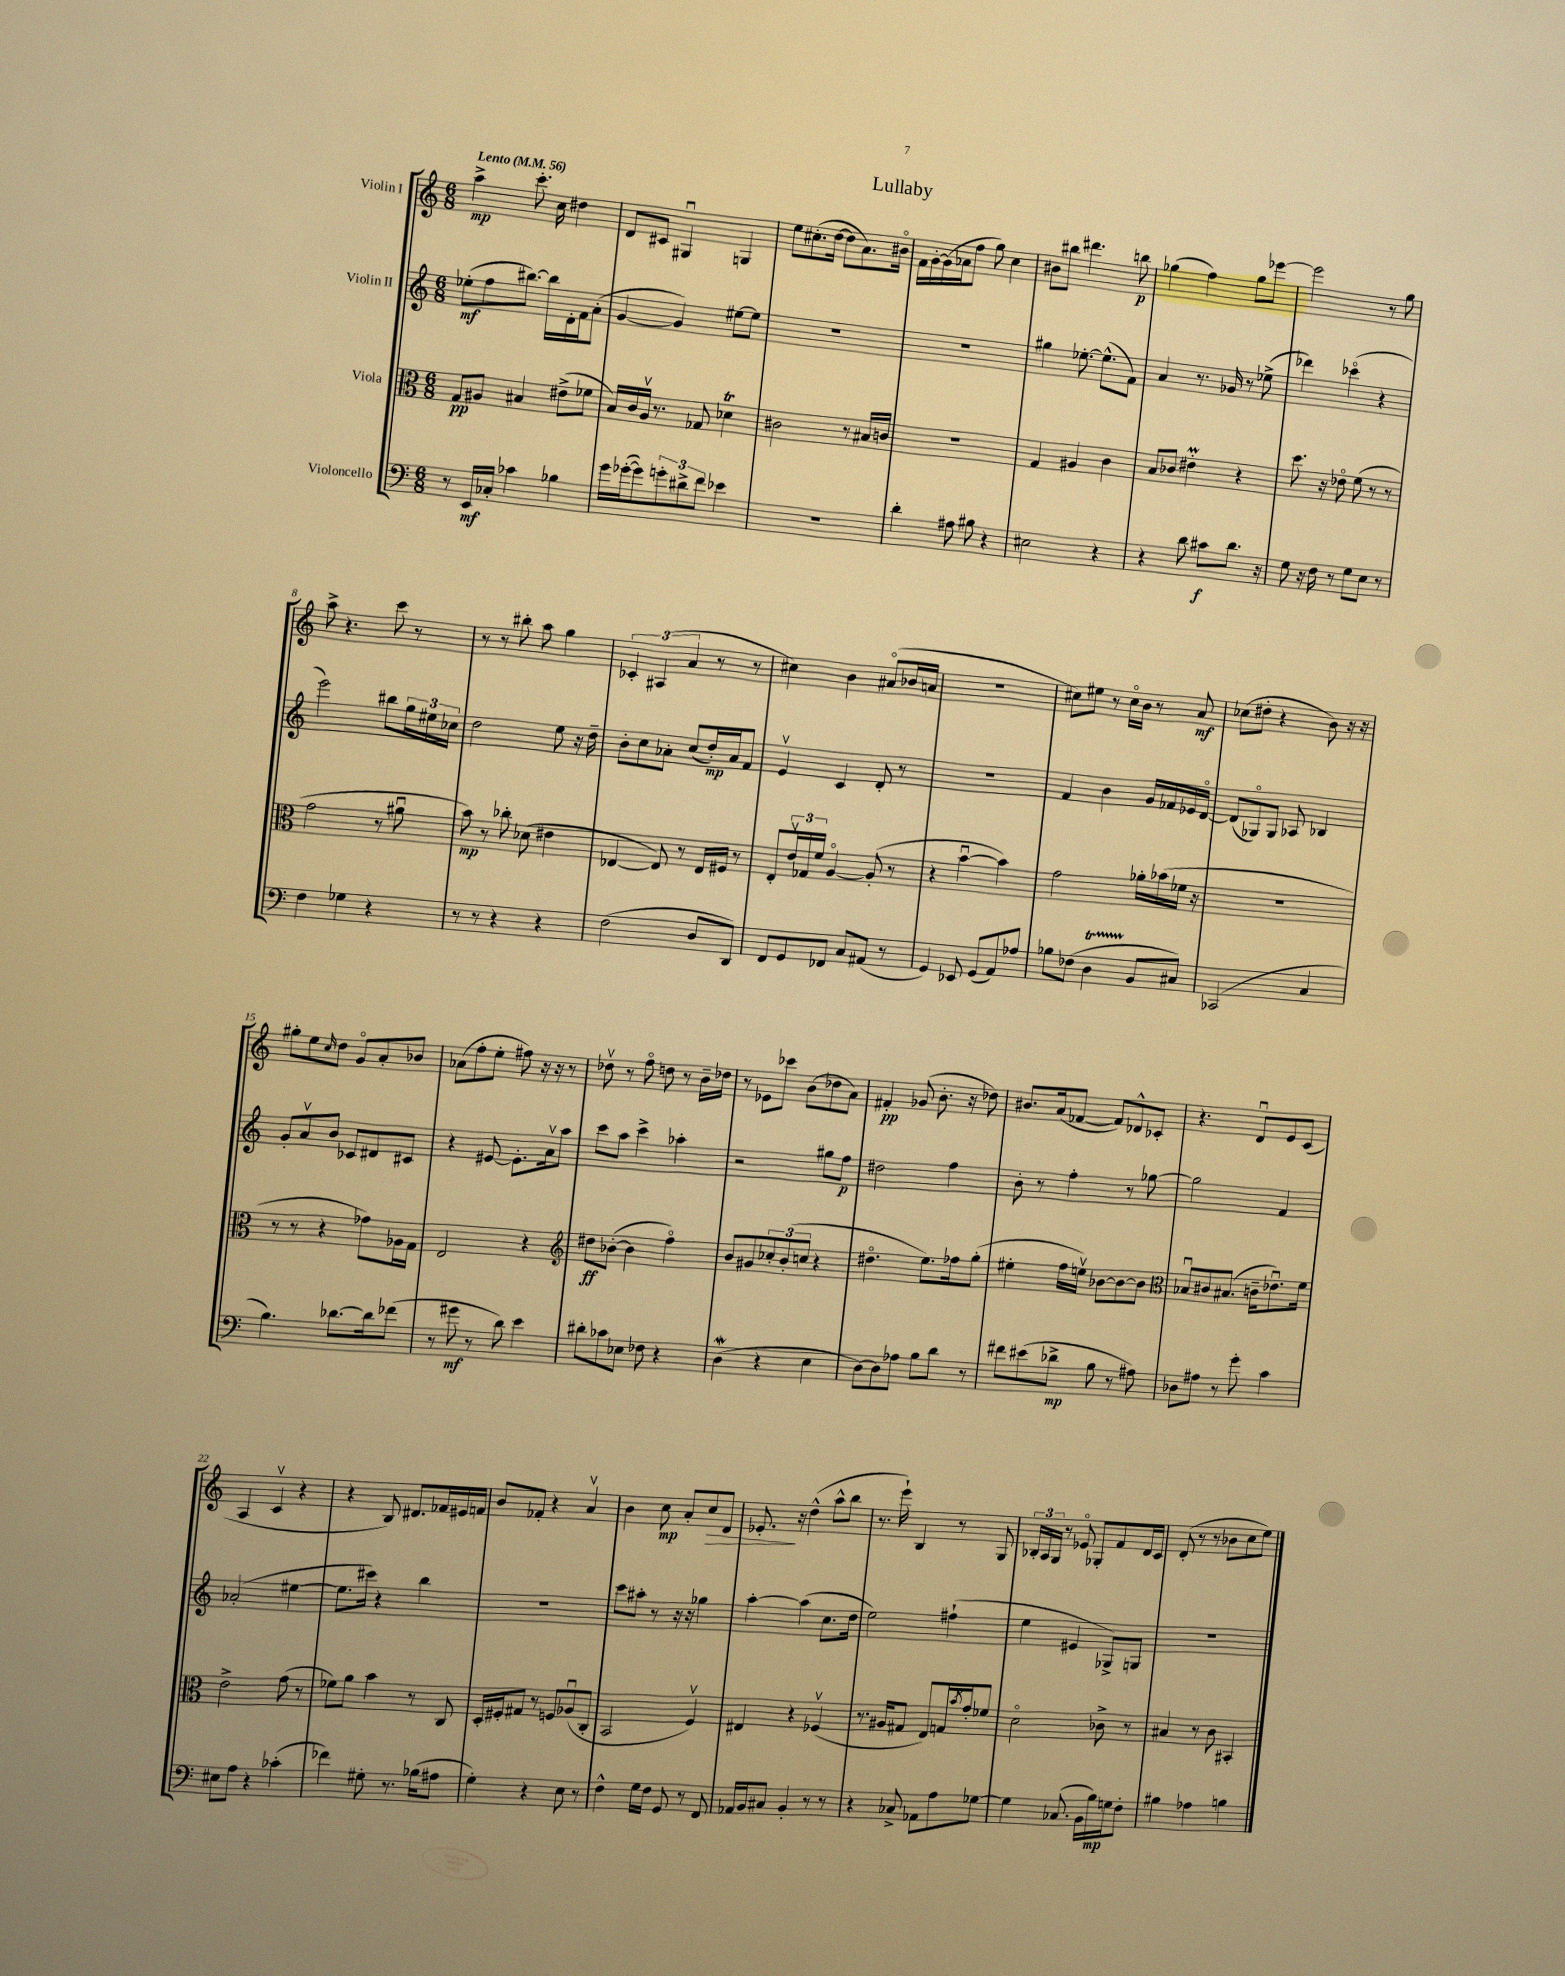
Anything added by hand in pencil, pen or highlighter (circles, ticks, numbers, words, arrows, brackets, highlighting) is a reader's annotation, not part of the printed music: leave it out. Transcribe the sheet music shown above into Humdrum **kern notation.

**kern	**kern	**kern	**kern
*staff4	*staff3	*staff2	*staff1
*clefF4	*clefC3	*clefG2	*clefG2
*k[]	*k[]	*k[]	*k[]
*M6/8	*M6/8	*M6/8	*M6/8
*MM56	*MM56	*MM56	*MM56
8r	8G	(8ee-'	4aa^
16EE	8A#	8ff	.
16C-'	.	.	.
4c-	4B#	[8.bb#)	8.ccc'
.	.	16bb#]	16cc
4B-	(8e#^	16d'	4dd#
.	.	16f	.
.	8f-	(8a'	.
=	=	=	=
16g	16B)	[4g	8d
([16g-'	16c	.	.
8g-])	16Av	.	8c#
.	8.r	.	.
12g'	.	4g])	4G#u
12d#^	.	.	.
.	8G-	.	.
12f	.	.	.
4e-	4d-	[8ee#	4G
.	.	8ee#]	.
=	=	=	=
2.r	2c#	2.r	8ee
.	.	.	(8.cc#'
.	.	.	[16dd
.	.	.	8dd]
.	8r	.	8.a)
.	16B#	.	.
.	16c	.	16b#o
=	=	=	=
4d'	2.r	2.r	16f
.	.	.	[16g'
.	.	.	(16g]
.	.	.	16a-
8A#	.	.	8ff
8B#	.	.	8gg)
4r	.	.	4cc
=	=	=	=
2E#	4G	4gg#	8b#
.	.	.	8bb#
.	4A#	[8.ee-'	4.ddd#
.	.	(8.ee-^^]	.
4r	4c	.	.
.	.	8f)	8bb
=	=	=	=
4r	8B	4a	(4gg-
.	8c-	.	.
8d	4e#'	8.r	4ff)
8c#	.	.	.
.	.	16g-	.
8.d	4r	8r	8gg-
.	.	(8ee-^	[8eee-
16r	.	.	.
=	=	=	=
8G	8.dd	4ddd-)	2eee-]
16r	.	.	.
16F	16r	.	.
8r	8e-o	(4ccc-o	.
8G	(8f	.	.
8E	8r	4r	8r
8r	8r	.	8gg
=	=	=	=
4F	2g	2eee)	8aa^
.	.	.	4.r
4G-	.	.	.
4r	8r	8bb#	8ccc
.	8a#u	24gg	8r
.	.	24ee#	.
.	.	24cc-	.
=	=	=	=
8r	8b)	2dd	8r
8r	8r	.	8r
4r	8cc-'	.	8bb#'
.	(8d-	.	8aa
4r	4e#	8ee	4gg
.	.	16r	.
.	.	16dd~	.
=	=	=	=
(2F	[4E-	8b'	6c-'
.	.	8cc	.
.	.	.	(6A#
.	8E-])	8a-'	.
.	.	.	6a
.	8r	(8cc	.
8D	16E-	16dd')	8r
.	16F#	16a-	.
8DD)	8r	8f	8r
=	=	=	=
8FF	8E'	4ev	4cc#)
8GG	24ev	.	.
.	24G-	.	.
.	24f	.	.
8FF-	[4Ao	4c	4b
8C	.	.	.
(8AA#	(8A']	8d'	(8a#o
8r	8r	8r	16b-
.	.	.	16a
=	=	=	=
4GG)	4r	2.r	2.r
8EE-	[4bu	.	.
(8GG	.	.	.
8AA)	4b])	.	.
8A-	.	.	.
=	=	=	=
8B-	2g	4f	8cc#)
(8F-	.	.	8ee#
4D	.	4b	8r
.	.	.	16cc#o
.	.	.	16b
8BB	16a-'	16g	8r
.	(16b-	16f-	.
8C#)	16f-	16e-	8a
.	16r	[16do	.
=	=	=	=
(2CC-	2.r	(8d]	(8cc-
.	.	8G-o)	8dd#'
.	.	8G-	4r
.	.	8A-	.
4C	.	4B-	8b)
.	.	.	16r
.	.	.	16r
=	=	=	=
4.B)	8r	8g'	8gg#'
.	8r	8av	8ee
.	.	.	16qqcc
.	4r	8b	8dd
[8.d-	.	8c-	8go
.	8g-)	8d#	8a'
16d-]	.	.	.
(8f-	16A-	8c#	8b-
.	16G	.	.
=	=	=	=
8r	2E	4r	(8a-
8g#	.	.	8ff'
8r	.	[8e#	8ee'
8d)	.	8.e#']	8ff#)
4e	4r	.	16r
.	.	16av	16r
.	.	8aa	8r
=	=	=	=
*	*clefG2	*	*
8d#'	8dd#	8ccc	8dd-v
8c-	([8b-'	8aa	8r
8E-	4b-]	4ccc^	8ffo
8F-	.	.	8dd
4r	4ffo)	4aa-'	8r
.	.	.	16b~
.	.	.	16dd-
=	=	=	=
(4D	8b	2r	8r
.	8g#	.	8e-
4r	12cc-'	.	8ccc-
.	(12b'	.	.
.	.	.	(8b
.	12cc	.	.
4E	4r	8gg#	8dd-
.	.	8ff	8a)
=	=	=	=
[8D)	4.dd#o	2dd#	4f#'
8D]	.	.	.
8A-	.	.	(8g-
8B	8.ee)	.	8.b'
8d	.	4ff	.
.	16ff-	.	16r
8r	(8gg'	.	8dd-)
=	=	=	=
8f#	4ee#'	8b'	8.b#
(8e#	.	8r	.
.	.	.	(16a
8d-^	16ff	4ff'	[8f-
.	16eev)	.	.
8B	[8b-	.	8f-])
8r	8b-_	8r	8d-^^
8A#)	8b-]	[8gg-	8c-'
=	=	=	=
*	*clefC3	*	*
8D-	8B-u	2gg-]	4.r
8A#	8c#	.	.
8r	(8.B#	.	.
8g'	.	.	8du
.	16c~	.	.
4c	8.e-u)	4f	8e
.	.	.	(8c
.	16f	.	.
=	=	=	=
8E#	2e^	(2a-'	4A
8A	.	.	.
4r	.	.	4cv
(4c-'	(8g	[4ee#	4r
.	8r	.	.
=	=	=	=
4f-)	8f-)	8.ee#]	4r
.	8a	.	.
.	.	16ccc#)	.
8G#'	4b	4r	8B)
8.r	.	.	8.d#
.	8r	4bb	.
(16B-	.	.	16f-
8A#	8C	.	16e#
.	.	.	16f
=	=	=	=
4G')	16D'	2.r	8b
.	16F#'	.	.
.	8G#	.	8f-'
4r	8r	.	4r
.	8F	.	.
8E	(8A-u	.	4av
8r	8C'	.	.
=	=	=	=
4F^^	2BB	8ccc	4b
.	.	8aa#'	.
16G	.	8r	8cc
16F	.	.	.
8GG	.	16r	8a'
.	.	16r	.
8r	4Fv)	4gg-	8cc
8FF	.	.	8d
=	=	=	=
16AA-	4E#	[4aa'	8.e-'
16BB	.	.	.
8C#	.	.	.
.	.	.	16r
4BB'	4r	(4aa]	(4dd^^
8r	(4F-v	8.cc	8aa^^
8r	.	.	8bb
.	.	16dd	.
=	=	=	=
4r	8.r	2ee)	8.r
.	16A#	.	16eee`)
8C-^	8G#	.	4B
8AA-	8E)	.	.
8A	16G	(4ff#`	8r
.	8qb	.	.
.	16g'	.	.
[8G-	8f-	.	8G
=	=	=	=
4G-]	2do	4ee	24B-'
.	.	.	24A
.	.	.	24G
.	.	.	8r
(8.C-	.	4e#	8e-o
.	.	.	8G-'
16BB	.	.	.
16B)	8c-^	8G-^)	8f
16G	.	.	.
8F'	8r	8G	16d
.	.	.	16c
=	=	=	=
4B#	4B#	2.r	(8d'
.	.	.	8r
4A-	8r	.	8r
.	8c	.	8b-
4B	4BB#'	.	8cc
.	.	.	8ee)
==	==	==	==
*-	*-	*-	*-
